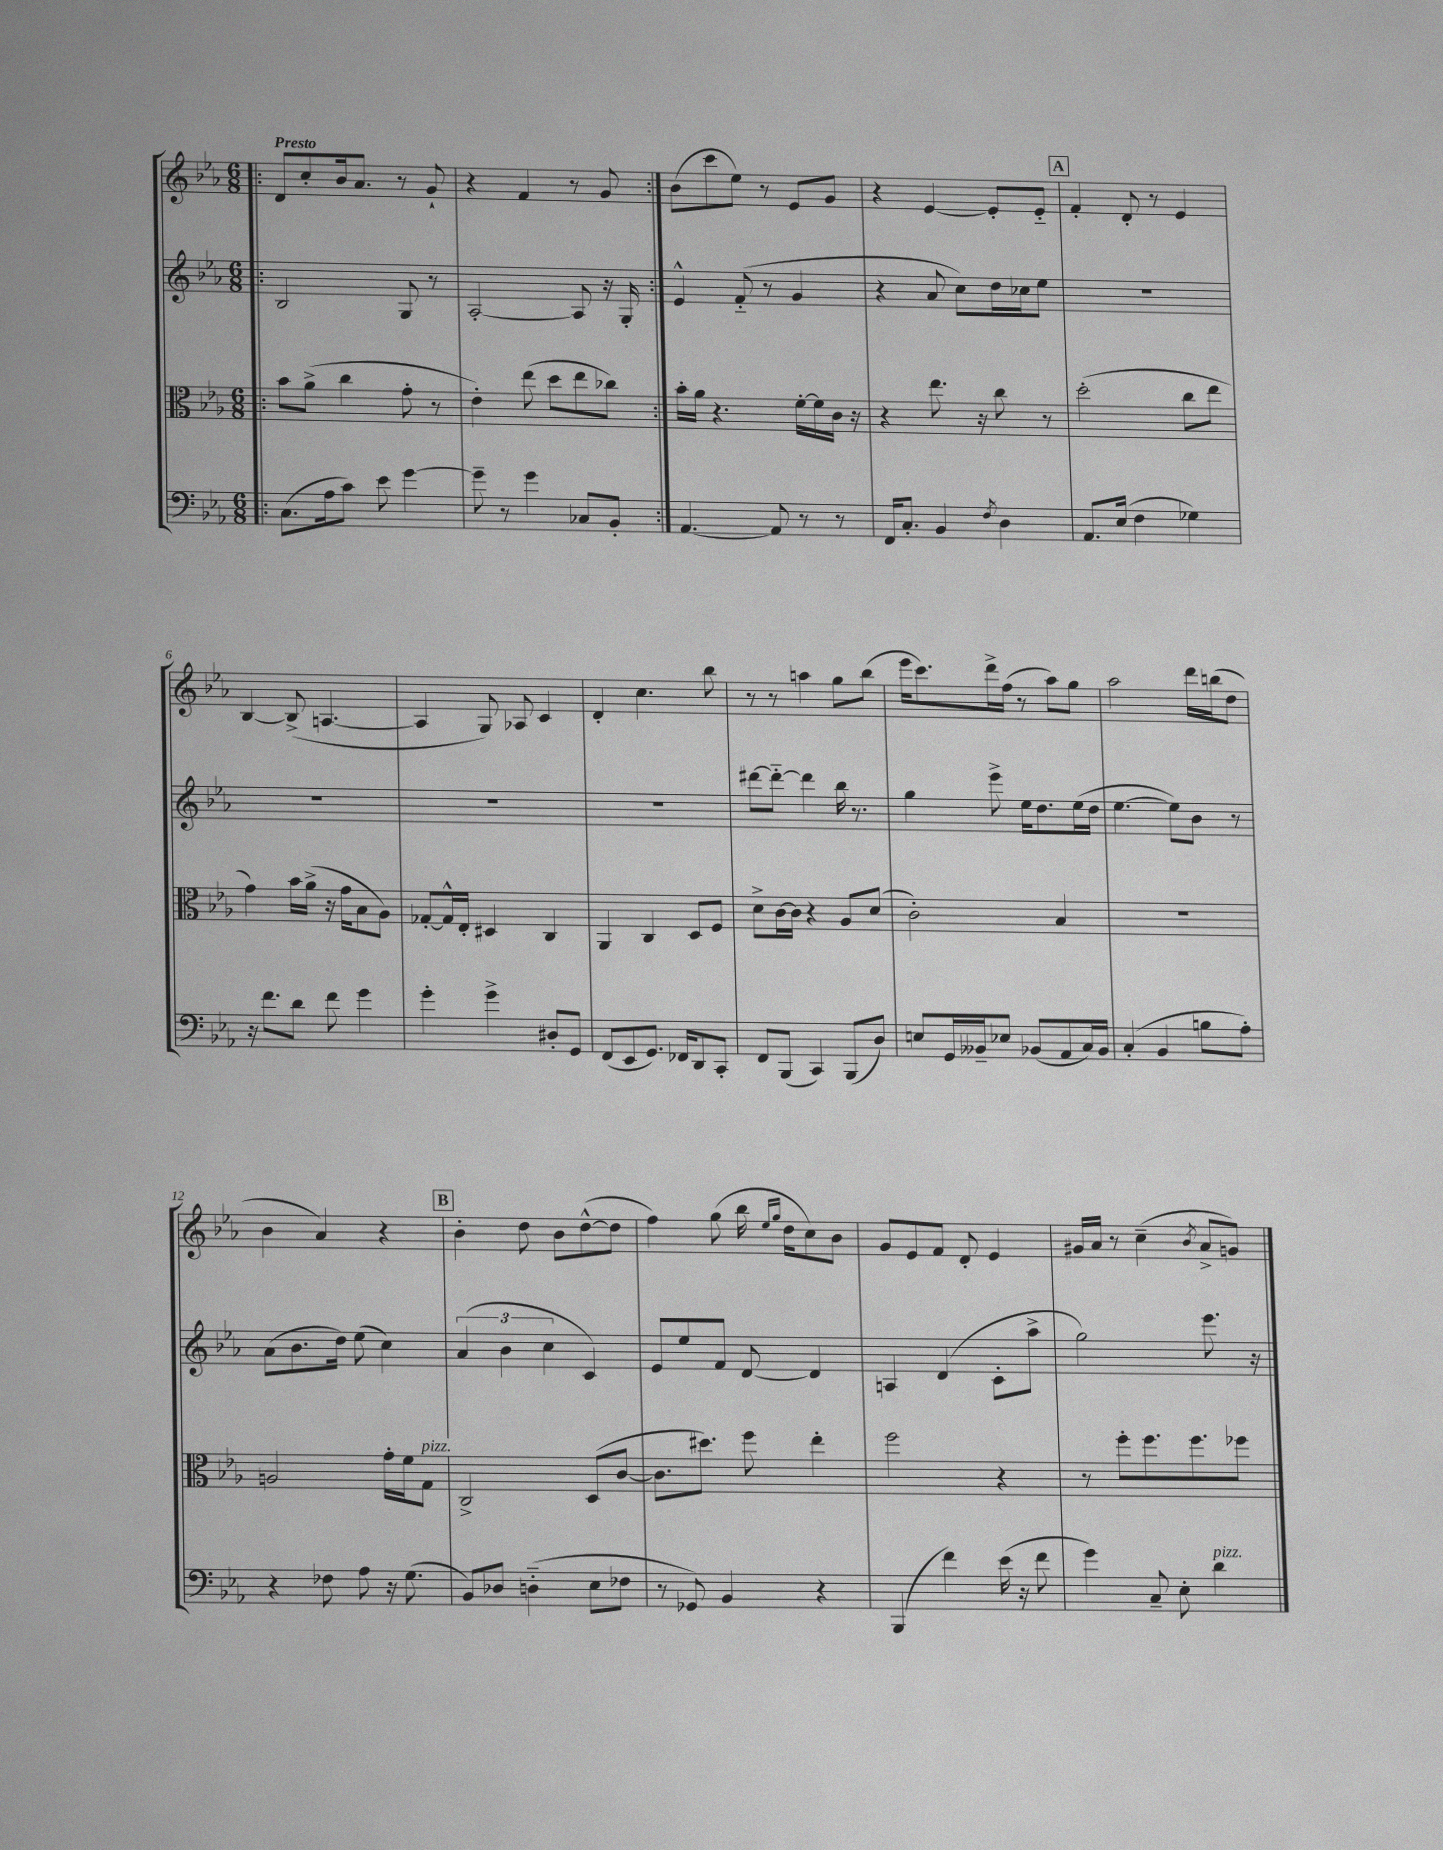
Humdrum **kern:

**kern	**kern	**kern	**kern
*staff4	*staff3	*staff2	*staff1
*clefF4	*clefC3	*clefG2	*clefG2
*k[b-e-a-]	*k[b-e-a-]	*k[b-e-a-]	*k[b-e-a-]
*M6/8	*M6/8	*M6/8	*M6/8
=!|:	=!|:	=!|:	=!|:
(8.C\L	8b-\L	2B-/	8d/L
.	(8a-^\J	.	8cc'/
16A-\k	.	.	.
8c\J)	4cc\	.	16b-/k
.	.	.	8.a-/J
8e-\	.	.	.
[4g\	8g'\	8G/	8r
.	8r	8r	8g`/
=	=	=	=
8g~\]	4e-'\)	[2A-'/	4r
8r	.	.	.
4g\	(8ee-\	.	4f/
.	8dd\L	.	.
8C-/L	8ee-\	8A-/]	8r
8BB-'/J	8cc-\J)	16r	8g/
.	.	16G'/	.
=:|!	=:|!	=:|!	=:|!
[4.AA-/	16b-'\LL	4e-^^/	(8b-\L
.	16a-\JJ	.	.
.	4.r	.	8ccc\
.	.	(8f'~/	8ee-\J)
8AA-/]	.	8r	8r
8r	[16f'\LL	4g/	8e-/L
.	16f\]	.	.
8r	16c\JJ	.	8g/J
.	16r	.	.
=	=	=	=
16FF/LK	4r	4r	4r
8.C'/J	.	.	.
4BB-/	8.ee-\	8a-/	[4e-/
.	.	8cc\L)	.
.	16r	.	.
8qF/	.	.	.
4D\	8cc\	16dd\L	8e-'/]L
.	.	16cc-\J	.
.	8r	8ee-\J	8e-'~/J
=	=	=	=
8.AA-/L	(2dd'\	2.r	4f'/
(16E-/Jk	.	.	.
4F\	.	.	8d'/
.	.	.	8r
4G-\)	8cc\L	.	4e-/
.	8ee-\J	.	.
=	=	=	=
16r	4g\)	2.r	[4B-/
8.f\L	.	.	.
8d\J	16b-\LL	.	(8B-^/]
.	(16a-^\JJ	.	.
8f\	16r	.	[4.A/
.	16g\LK	.	.
4g\	8B-\	.	.
.	8A-\J)	.	.
=	=	=	=
4g'\	[8G-'/L	2.r	4A/]
.	16G-^^/]L	.	.
.	16E-'/JJ	.	.
4g^\	4D#/	.	8G/)
.	.	.	8A-/
8D#'/L	4C/	.	4c/
8GG/J	.	.	.
=	=	=	=
(8FF/L	4AA-/	2.r	4d'/
8EE-/	.	.	.
8.GG/J)	4C/	.	4.cc\
16FF-/LK	.	.	.
8DD/	8D/L	.	.
8CC'/J	8F/J	.	8bb-\
=	=	=	=
8FF/L	8d^\L	[8ddd#\L	8r
(8BBB-/J	[16c\L	8ddd#'~\_J	8r
.	16c\]JJ	.	.
4CC/)	4r	4ddd#\]	4aa\
(8BBB-/L	8A-/L	16bb-\	8gg\L
.	.	8.r	.
8D/J)	(8d/J	.	(8bb-\J
=	=	=	=
8E/L	2c'\)	4gg\	16eee-\LK
.	.	.	8.ccc\)
16GG/L	.	.	.
16BB--~/J	.	.	.
8E-/J	.	8eee-^\	16ddd^\L
.	.	.	(16ff\JJ
(8BB-/L	.	16ee-\LK	8r
.	.	8.dd\	.
8AA-/	4B-/	.	8aa-\L)
16C/L)	.	(16ee-\L	8gg\J
16BB-/JJ	.	16dd\JJ	.
=	=	=	=
(4C'/	2.r	[4.ee-\	2aa-\
4BB-/	.	.	.
.	.	8ee-\]L)	.
8B\L	.	8b-\J	16ddd\LL
.	.	.	(16bb\J
8A-'\J)	.	8r	8dd\J
=	=	=	=
4r	2A/	(8a-\L	4b-\
.	.	8.b-\	.
8F-\	.	.	4a-/)
.	.	16dd\Jk)	.
8A-\	.	(8ee-\	.
16r	16g'\LL	4cc\)	4r
(8.G\	16f\J	.	.
.	8G\J	.	.
=	=	=	=
8BB-/L)	2C^/	(6a-/	4b-'\
8D-/J	.	.	.
.	.	6b-\	.
(4D'~\	.	.	8dd\
.	.	6cc\	.
.	.	.	8b-\L
8E-\L	(8D/L	4c/)	([8dd^^\
8F-\J	[8c/J	.	8dd\]J
=	=	=	=
8r	8.c\]L	8e-/L	4ff\)
8GG-/)	.	8ee-/	.
.	8.dd#\J)	.	.
4BB-/	.	8f/J	(8gg\
.	8ff\	[8d/	16bb-\
.	.	.	16qqee-/LL
.	.	.	16qqgg/JJ
.	.	.	16dd\LK
4r	4ee-'\	4d/]	8cc\)
.	.	.	8b-\J
=	=	=	=
(4BBB-/	2ff\	4A/	8g/L
.	.	.	8e-/
4f\)	.	(4d/	8f/J
.	.	.	8d'/
(16e-\	4r	8c'\L	4e-/
16r	.	.	.
8f\	.	8aa-^\J	.
=	=	=	=
4g\)	8r	2gg\)	16g#/LL
.	.	.	16a-/JJ
.	8ff'\L	.	8r
8C~/	8.ff\	.	(4cc~\
8E-'\	.	.	.
.	8.ff\	.	.
.	.	.	8qb-/
4d\	.	8.eee-\	8a-^/L
.	8ff-\J	.	8g/J)
.	.	16r	.
==	==	==	==
*-	*-	*-	*-
